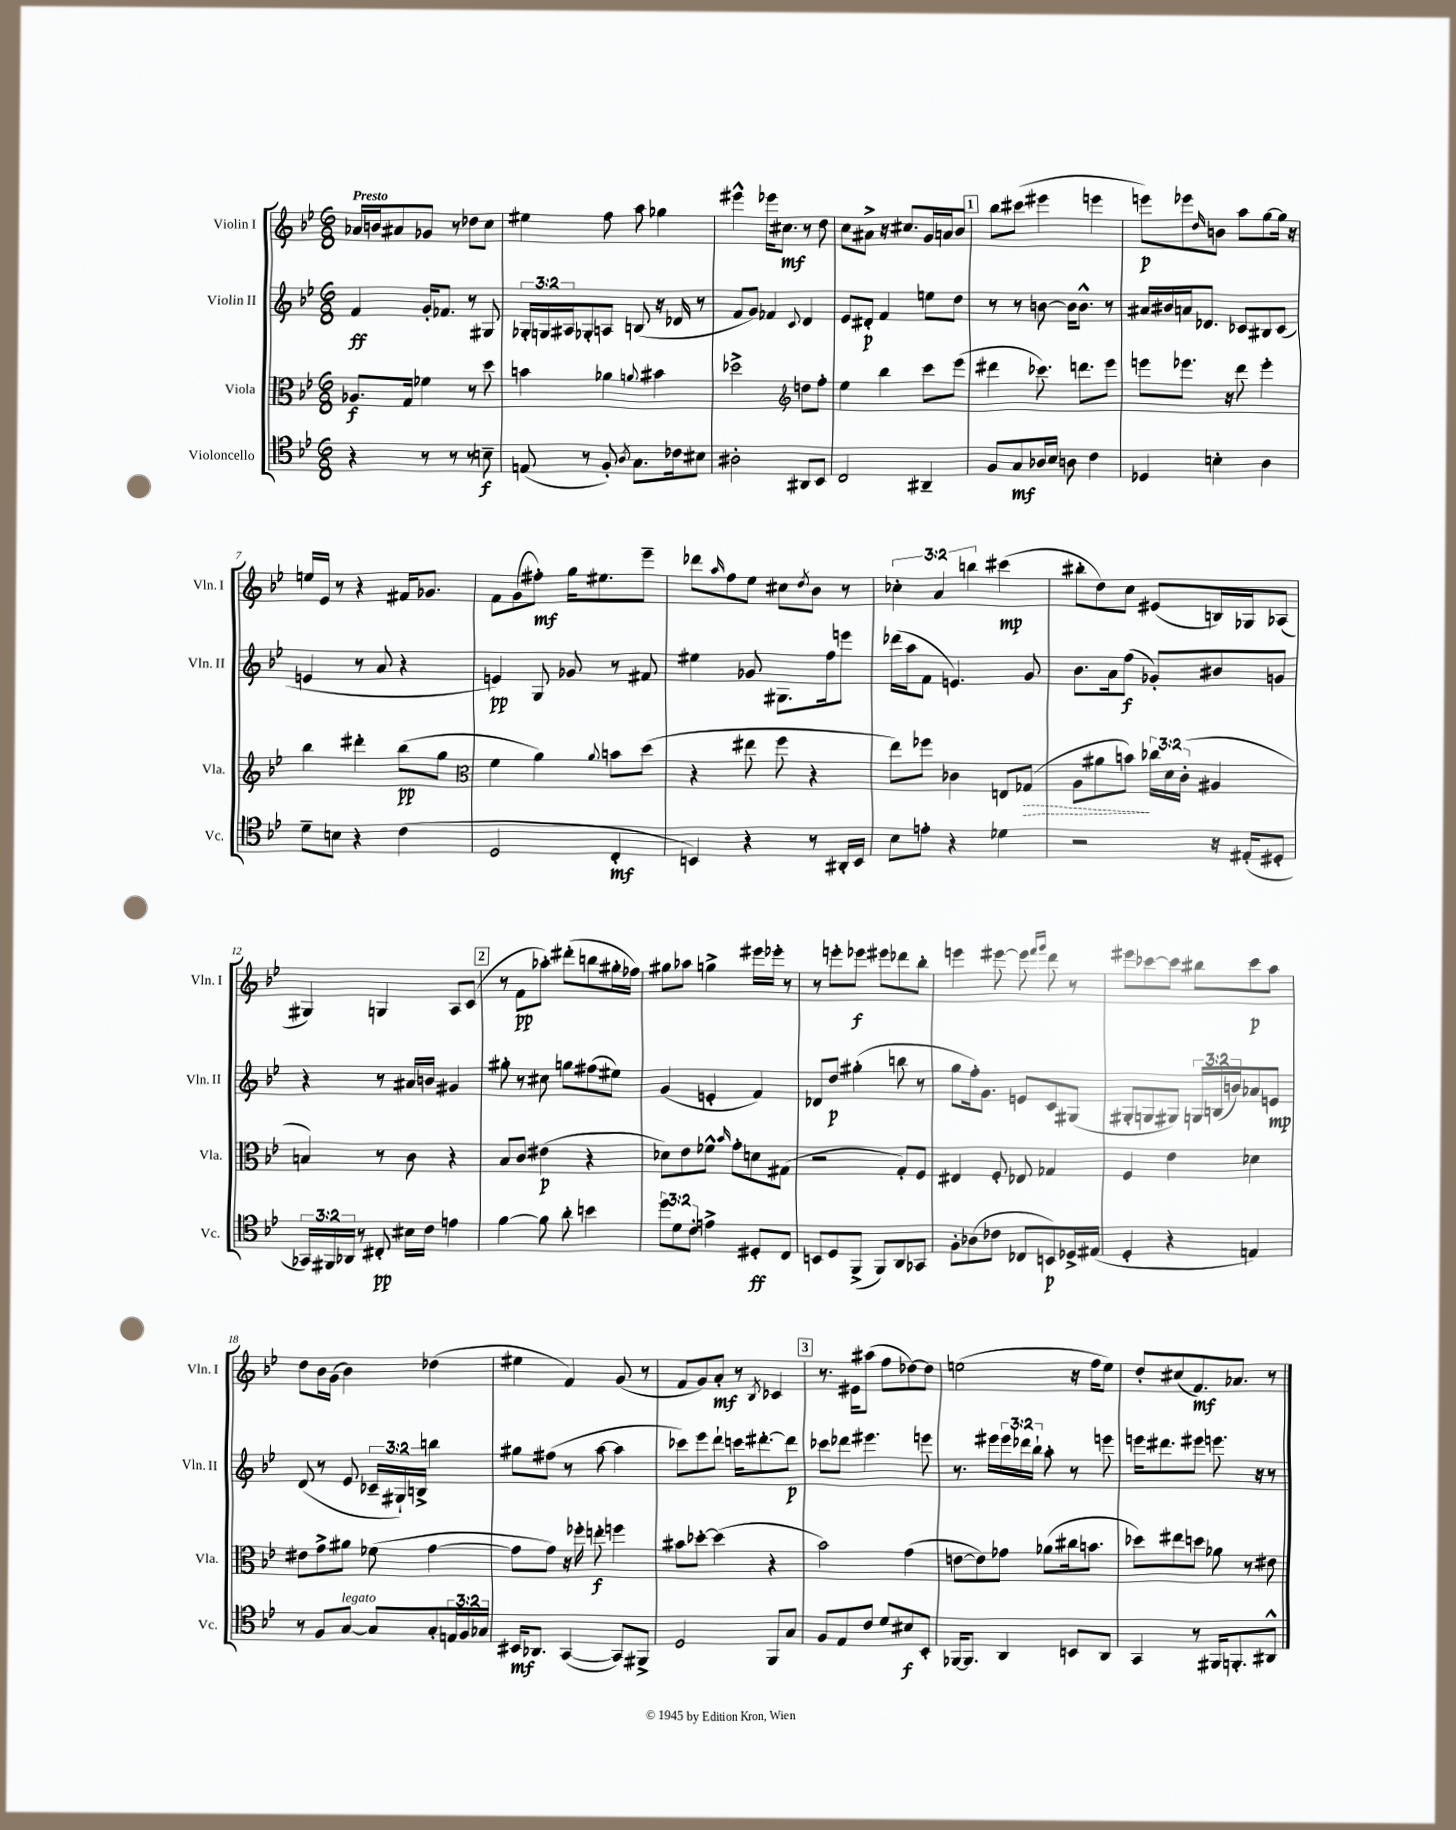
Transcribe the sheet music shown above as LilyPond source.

<<
\new StaffGroup <<
\new Staff = "s0" \with { instrumentName = "Violin I" shortInstrumentName = "Vln. I" } {
    \clef treble \key bes \major \numericTimeSignature \time 6/8 \override Staff.TupletNumber.text = #tuplet-number::calc-fraction-text \tempo "Presto"
    aes'16 b'16 ais'8 ges'8 r8 des''8 c''8 |
    eis''4 f''8 a''8 ges''4 |
    eis'''4-^ ees'''16 cis''8.\mf r8 d''8 |
    c''8 ais'8-> r16 cis''8. g'16 a'16 bes'8 |
    \mark \markup { \box "1" } bes''8 cis'''8( eis'''4 e'''4 |
    e'''8\p) ees'''8 \grace { d''16 } b'8 a''8 g''8~ g''16 r16 |
    e''16 ees'16 r8 r4 fis'16 ges'8. |
    f'8 g'8( fis''8-.\mf) g''16 eis''8. ees'''8-- |
    des'''8 \grace { a''16 } f''8 ees''8 cis''8 \acciaccatura { d''8 } bes'8 r8 |
    \tuplet 3/2 { ces''4-. a'4 b''4 } cis'''4\mp( |
    bis''8-. d''8) c''8 eis'8( b16) ges16 aes8( |
    gis4) g4 a8 c'8( |
    \mark \markup { \box "2" } r8 f'8\pp aes''8-.) dis'''8-.( b''8 gis''16-. fes''16) |
    gis''8 aes''8 g''4-> eis'''16 ees'''16-. r8 |
    r8 e'''8-. ees'''8\f eis'''8 des'''8 bes''8-. |
    e'''4 eis'''8~ eis'''8 \grace { f'''16 g'''16 } d'''8 r8 |
    eis'''8 ces'''8~ ces'''8 bis''8 ces'''8\p a''8 |
    d''8 bes'16 g'16( bes'4) des''4( |
    eis''4 f'4) g'8( r8 |
    f'8 g'8) a'8-.\mf r8 \acciaccatura { bes8 } ces'4 |
    \mark \markup { \box "3" } r8. eis'16 ais''8( f''8 des''8~) des''8 |
    e''2( r16 f''16 e''8) |
    d''8-. cis''8( f'8.\mf) aes'8. r8 \bar "|." |
}
\new Staff = "s1" \with { instrumentName = "Violin II" shortInstrumentName = "Vln. II" } {
    \clef treble \key bes \major \numericTimeSignature \time 6/8 \override Staff.TupletNumber.text = #tuplet-number::calc-fraction-text
    f'4\ff g'16-. fes'8. r8 gis8 |
    \tuplet 3/2 { ges16-. g16 ais16 } ges8-. a8 b8( r16 des'16 r8 |
    f'8 g'8) fes'4 \appoggiatura { c'8 } d'4 |
    ees'8 dis'8-.\p f'4 e''8 d''8 |
    \mark \markup { \box "1" } r8 r8 b'8~ b'16 b'8.-^ r8 |
    ais'16 bis'16 a'16 des'8. ces'8 bis8 ces'8( |
    e'4 r8 a'8 r4 |
    e'4\pp) g8 ges'8 r8 fis'8 |
    eis''4 ges'8 gis8. f''16 e'''8 |
    des'''16( a''16 f'8 e'4.) g'8 |
    bes'8. a'16 f''8\f( ges'8-.) bis'8 g'8 |
    r4 r8 ais'16 b'16 gis'4 |
    \mark \markup { \box "2" } gis''8-. r8 cis''8 g''8 fis''8( eis''8) |
    g'4( e'4-. f'4) |
    des'8 d''8\p gis''4-.( b''8 r8 |
    g''8 f''16-.) g'8. e'8 c'8 gis8( |
    gis8-. g8 gis8) \tuplet 3/2 { g16 b16( b'16) } aes'8 e'8\mp |
    d'8( r8 ees'8 \tuplet 3/2 { ces'16-- gis16-!) b16-> } b''4 |
    gis''8 fis''8( r8 a''8~ a''4 |
    ces'''8) ees'''8 d'''8-! c'''16 dis'''8.~-. dis'''8\p |
    \mark \markup { \box "3" } ces'''8 des'''8 eis'''4. e'''8 |
    r8. eis'''16 \tuplet 3/2 { eis'''16 des'''16 bes''16-! } a''8-. r8 e'''8 |
    e'''16 dis'''8. eis'''8 e'''8. r16 r8 \bar "|." |
}
\new Staff = "s2" \with { instrumentName = "Viola" shortInstrumentName = "Vla." } {
    \clef alto \key bes \major \numericTimeSignature \time 6/8 \override Staff.TupletNumber.text = #tuplet-number::calc-fraction-text
    aes8.\f g16 fes'4 r8 d''8 |
    b'4 aes'4 \appoggiatura { a'8 } bis'4 |
    des''2-> \clef treble d''8 f''8-. |
    ees''4 bes''4 c'''8 ees'''8( |
    \mark \markup { \box "1" } dis'''4 ces'''8.) d'''8. ees'''8 |
    e'''8 ees'''8. r16 d'''8 ees'''4-. |
    bes''4 dis'''4-. bes''8\pp( g''8 |
    \clef alto f'4 a'4) \appoggiatura { a'8 } b'8 d''8( |
    r4 eis''8 f''8 r4 |
    ees''8) fes''8 ces'4 e8 \once \override Hairpin.style = #'dashed-line ges8\>( |
    a8 ais'8 b'8\!) \tuplet 3/2 { ces''16 d'16 c'16-.( } ais4 |
    b4) r8 c'8 r4 |
    \mark \markup { \box "2" } bes8 c'8 eis'4\p( r4 |
    des'8) ees'8 fes'8-^ \grace { bes'16 } g'8-. d'8 gis8( |
    r2 g8-.) f8 |
    eis4 f8-. ees8 ges4 |
    f4 ees'4 des'4 |
    eis'8 g'8-> ais'8 fes'8( g'4~ |
    g'8 g'8) r16 fes''16-. e''8-.\f f''4 |
    bis'8 des''8~-. des''4( r4 |
    \mark \markup { \box "3" } bes'2) g'4( |
    e'8~ e'8) ges'8 aes'8( cis''16 b'8. |
    des''8) eis''8 d''8 aes'8 r8 eis'8 \bar "|." |
}
\new Staff = "s3" \with { instrumentName = "Violoncello" shortInstrumentName = "Vc." } {
    \clef tenor \key bes \major \numericTimeSignature \time 6/8 \override Staff.TupletNumber.text = #tuplet-number::calc-fraction-text
    r4 r8 r8 r8 b8--\f |
    e8( r8 f8-.) \acciaccatura { a8 } g8. ces'16 bis8 |
    ais2-. ais,8 bes,8 |
    c2 ais,4-- |
    \mark \markup { \box "1" } f8 g8\mf aes16 bes16 a8 c'4 |
    des4 b4-. a4 |
    d'8-- b8 r4 c'4( |
    d2 c4-.\mf |
    b,4) r4 r8 ais,16-. b,16 |
    bes8 e'8-. r4 des'4 |
    r2 r16 eis16-.( dis8-. |
    \tuplet 3/2 { ges,16) fis,16 aes,16 } r8 cis8-.\pp bis16 c'16 e'4 |
    \mark \markup { \box "2" } f'4~ f'8 a'8-. b'4 |
    \tuplet 3/2 { d''8 d'8 c'8-. } e'4-> dis8-.\ff c8 |
    b,8 d8 f,8->( f,8) a,8 ges,8 |
    f8-. aes8( ces'8 ces8 b,8\p) des16-> eis16( |
    d4-. r4 e4) |
    r8 f8 g8~^\markup { \italic "legato" } g8 g8-. \tuplet 3/2 { e16 f16 ges16 } |
    bis,16\mf aes,8. g,4~( g,8) fis,8-> |
    d2 f,8 g8 |
    \mark \markup { \box "3" } f8 ees8 c'8 d'8 bis8\f bes,8-. |
    fes,16~ fes,8. a,4 b,8 a,8 |
    g,4 r8 fis,16 f,8.-. ais,8-^ \bar "|." |
}
>>
>>
